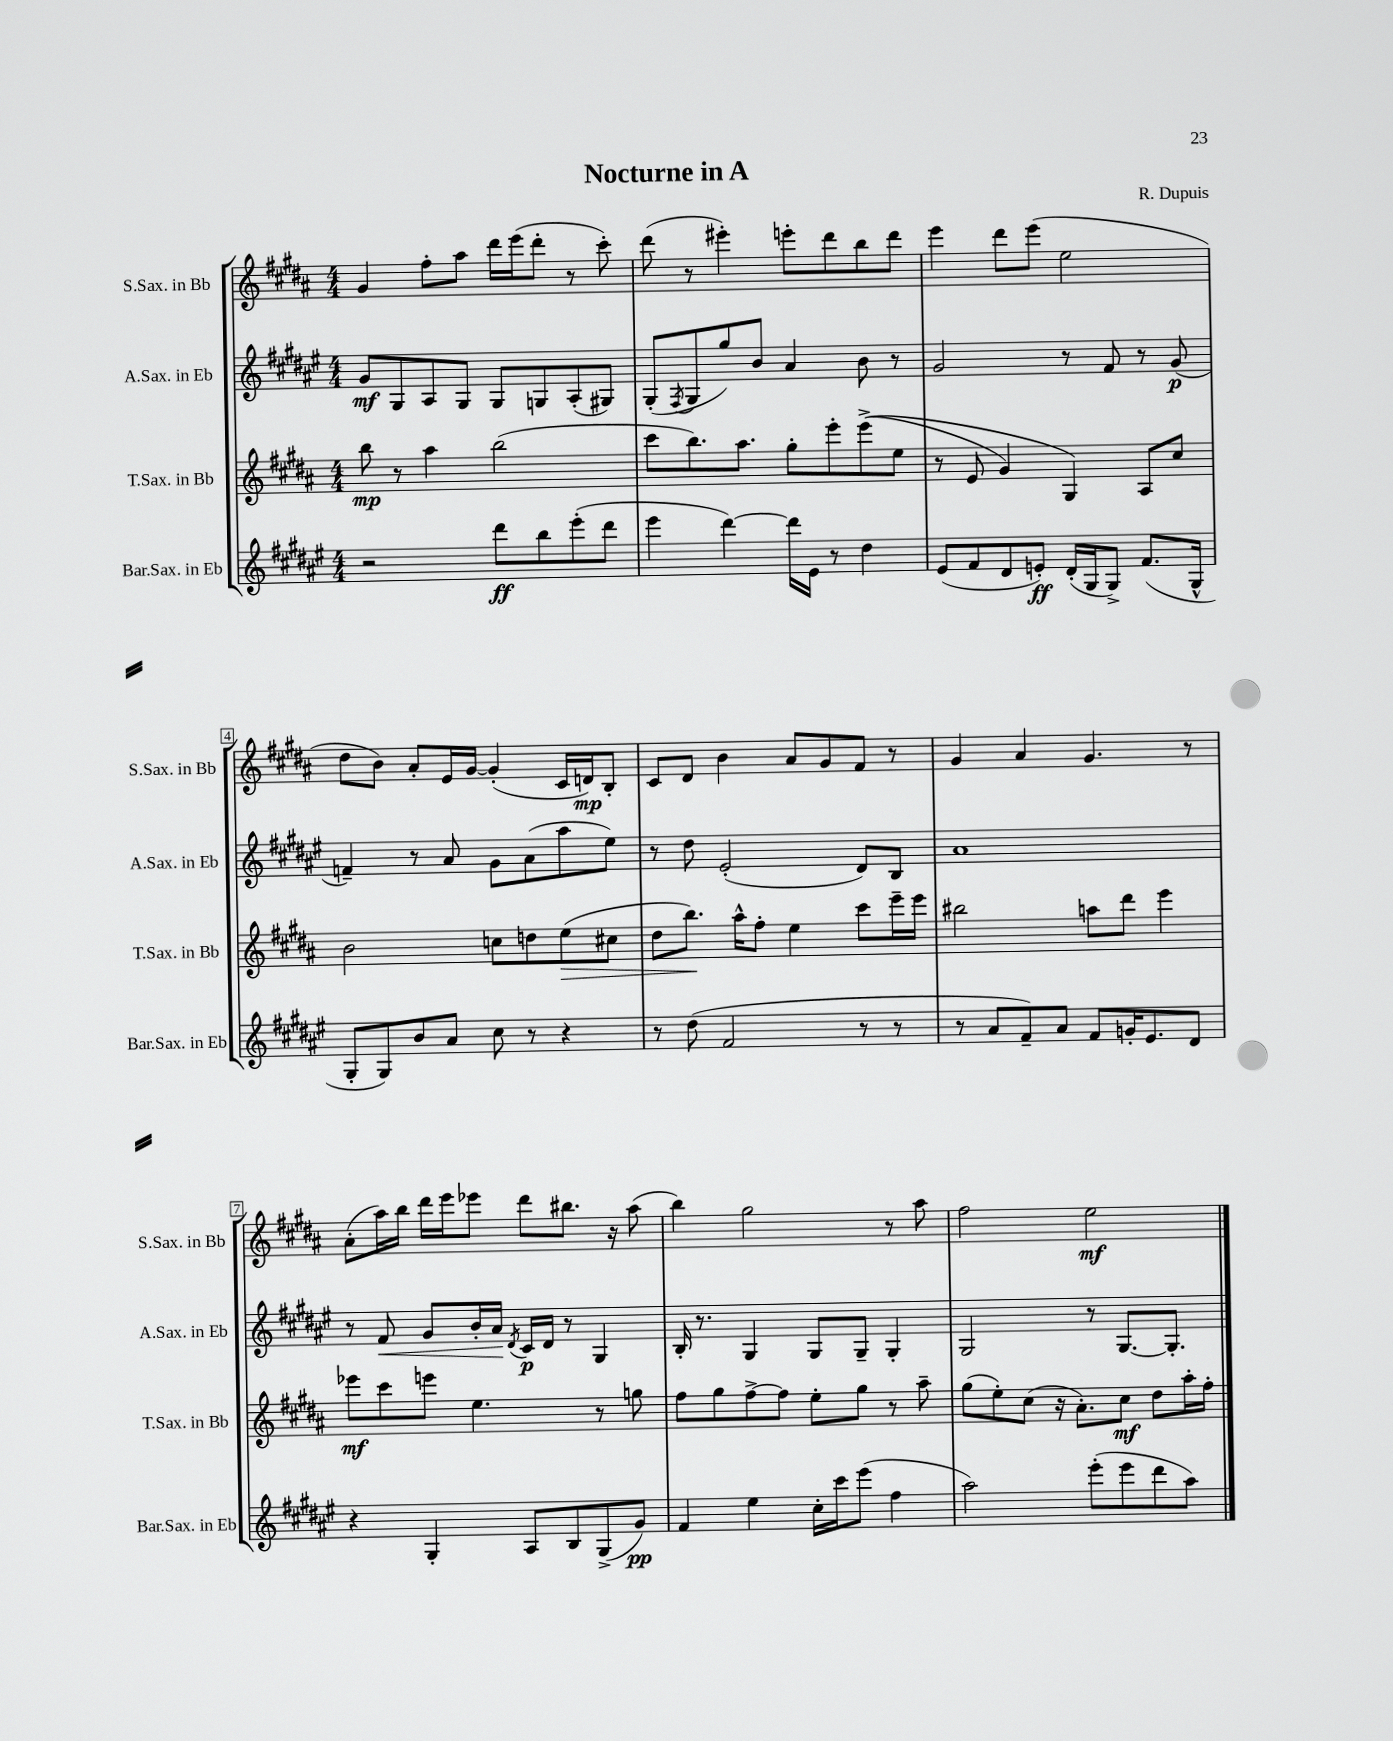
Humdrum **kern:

**kern	**dynam	**kern	**dynam	**kern	**dynam	**kern	**dynam
*part4	*part4	*part3	*part3	*part2	*part2	*part1	*part1
*staff4	*staff4	*staff3	*staff3	*staff2	*staff2	*staff1	*staff1
*I"Bar.Sax. in Eb	*	*I"T.Sax. in Bb	*	*I"A.Sax. in Eb	*	*I"S.Sax. in Bb	*
*I'Bar.Sax. in Eb	*	*I'T.Sax. in Bb	*	*I'A.Sax. in Eb	*	*I'S.Sax. in Bb	*
*clefG2	*	*clefG2	*	*clefG2	*	*clefG2	*
*k[f#c#g#d#a#e#]	*	*k[f#c#g#d#a#]	*	*k[f#c#g#d#a#e#]	*	*k[f#c#g#d#a#]	*
*M4/4	*	*M4/4	*	*M4/4	*	*M4/4	*
=1	=1	=1	=1	=1	=1	=1	=1
2r	.	8bb\	mp	8g#/L	mf	4g#/	.
.	.	8r	.	8G#/	.	.	.
.	.	4aa#\	.	8A#/	.	8ff#'\L	.
.	.	.	.	8G#/J	.	8aa#\J	.
8ddd#\L	ff	(2bb\	.	8G#/L	.	16ddd#\LL	.
.	.	.	.	.	.	(16eee\J	.
8bb\	.	.	.	8Gn/	.	8ddd#'\J	.
(8eee#'\	.	.	.	(8A#'/	.	8r	.
8ddd#\J	.	.	.	8G#X/J)	.	8ccc#'\)	.
=2	=2	=2	=2	=2	=2	=2	=2
4eee#\	.	8ccc#\L	.	(8G#'/L	.	(8ddd#\	.
.	.	.	.	8qF#/	.	.	.
.	.	8.bb\)	.	8G#/	.	8r	.
[4ddd#\)	.	.	.	8gg#/)	.	4eee#X'\)	.
.	.	8.aa#\J	.	.	.	.	.
.	.	.	.	8b/J	.	.	.
16ddd#\LL]	.	8gg#'\L	.	4a#/	.	8eeen'\L	.
16e#\JJ	.	.	.	.	.	.	.
8r	.	8eee'\	.	.	.	8ddd#\	.
4dd#\	.	((8eee^\	.	8b\	.	8bb\	.
.	.	8ee\J	.	8r	.	8ddd#\J	.
=3	=3	=3	=3	=3	=3	=3	=3
(8e#/L	.	8r	.	2g#/	.	4eee\	.
8f#/	.	8e/	.	.	.	.	.
8d#/	.	4g#/)	.	.	.	8ddd#\L	.
8en'/J)	ff	.	.	.	.	(8eee\J	.
(16d#'/LL	.	4G#/)	.	8r	.	2ee\	.
16G#/J	.	.	.	.	.	.	.
8G#^/J)	.	.	.	8f#/	.	.	.
(8.f#/L	.	8A#/L	.	8r	.	.	.
.	.	8cc#/J	.	(8g#/	p	.	.
16G#^^/Jk	.	.	.	.	.	.	.
!!LO:LB:g=z
=4	=4	=4	=4	=4	=4	=4	=4
8G#'/L	.	2b\	.	4fn~/)	.	8dd#\L	.
8G#/)	.	.	.	.	.	8b\J)	.
8b/	.	.	.	8r	.	8a#'/L	.
8a#/J	.	.	.	8a#/	.	16e/L	.
.	.	.	.	.	.	[16g#/JJ	.
8cc#\	.	8ccn\L	.	8g#\L	.	(4g#'/]	.
8r	.	8ddn\	.	(8a#\	.	.	.
!	!	!	!LO:HP:b	!	!	!	!
4r	.	(8ee\	>	8aa#\	.	16c#/LL	.
.	.	.	.	.	.	16dn/J)	mp
.	.	8cc#X\J	.	8ee#\J)	.	8B'/J	.
=5	=5	=5	=5	=5	=5	=5	=5
8r	.	8dd#\L	.	8r	.	8c#/L	.
(8dd#\	.	8.bb\J)	.	8dd#\	.	8d#/J	.
2f#/	.	.	.	(2e#'/	.	4b\	.
.	.	16aa#^^\KL	]	.	.	.	.
.	.	8ff#'\J	.	.	.	.	.
.	.	4ee\	.	.	.	8a#/L	.
.	.	.	.	.	.	8g#/	.
8r	.	8ccc#\L	.	8d#/L)	.	8f#/J	.
8r	.	16eee~\L	.	8B/J	.	8r	.
.	.	16eee\JJ	.	.	.	.	.
=6	=6	=6	=6	=6	=6	=6	=6
8r	.	2bb#X\	.	1a#	.	4g#/	.
8a#/L	.	.	.	.	.	.	.
8f#~/)	.	.	.	.	.	4a#/	.
8a#/J	.	.	.	.	.	.	.
8f#/L	.	8aan\L	.	.	.	4.g#/	.
16gn'/K	.	8ddd#\J	.	.	.	.	.
8.e#/	.	.	.	.	.	.	.
.	.	4eee\	.	.	.	.	.
8d#/J	.	.	.	.	.	8r	.
!!LO:LB:g=z
=7	=7	=7	=7	=7	=7	=7	=7
4r	.	8eee-X\L	mf	8r	.	(8a#'\L	.
!	!	!	!	!	!LO:HP:b	!	!
.	.	8ccc#\	.	8f#/	<	16aa#\L)	.
.	.	.	.	.	.	16bb\JJ	.
4G#'/	.	8eeen\J	.	8g#/L	.	16ddd#\LL	.
.	.	.	.	.	.	16eee\J	.
.	.	4.ee\	.	16b'/L	.	8eee-X\J	.
.	.	.	.	16a#/JJ	.	.	.
.	.	.	.	8qd#/	.	.	.
8A#/L	.	.	.	16c#/LL	[ p	8ddd#\L	.
.	.	.	.	16d#/JJ	.	.	.
8B/	.	.	.	8r	.	8.bb#X\J	.
(8G#^/	.	8r	.	4G#/	.	.	.
.	.	.	.	.	.	16r	.
8g#/J)	pp	8ggn\	.	.	.	(8aa#\	.
=8	=8	=8	=8	=8	=8	=8	=8
4f#/	.	8ff#\L	.	16B'/	.	4bb\)	.
.	.	.	.	8.r	.	.	.
.	.	8gg#\	.	.	.	.	.
4ee#\	.	[8ff#^\	.	4G#/	.	2gg#\	.
.	.	8ff#\J]	.	.	.	.	.
16cc#'\LL	.	8ee'\L	.	8G#/L	.	.	.
16ccc#\J	.	.	.	.	.	.	.
(8eee#\J	.	8gg#\J	.	8G#~/J	.	.	.
4ff#\	.	8r	.	4G#'/	.	8r	.
.	.	8aa#~\	.	.	.	8aa#\	.
=9	=9	=9	=9	=9	=9	=9	=9
2aa#\)	.	(8gg#\L	.	2G#/	.	2ff#\	.
.	.	8ee'\)	.	.	.	.	.
.	.	(8cc#\J	.	.	.	.	.
.	.	16r	.	.	.	.	.
.	.	8.a#'\L)	.	.	.	.	.
(8eee#'\L	.	.	.	8r	.	2ee\	mf
8eee#\	.	8cc#\J	mf	[8.G#/L	.	.	.
8ddd#\	.	8dd#\L	.	.	.	.	.
.	.	.	.	8.G#'/J]	.	.	.
8aa#\J)	.	16aa#'\L	.	.	.	.	.
.	.	16ff#'\JJ	.	.	.	.	.
==	==	==	==	==	==	==	==
*-	*-	*-	*-	*-	*-	*-	*-
